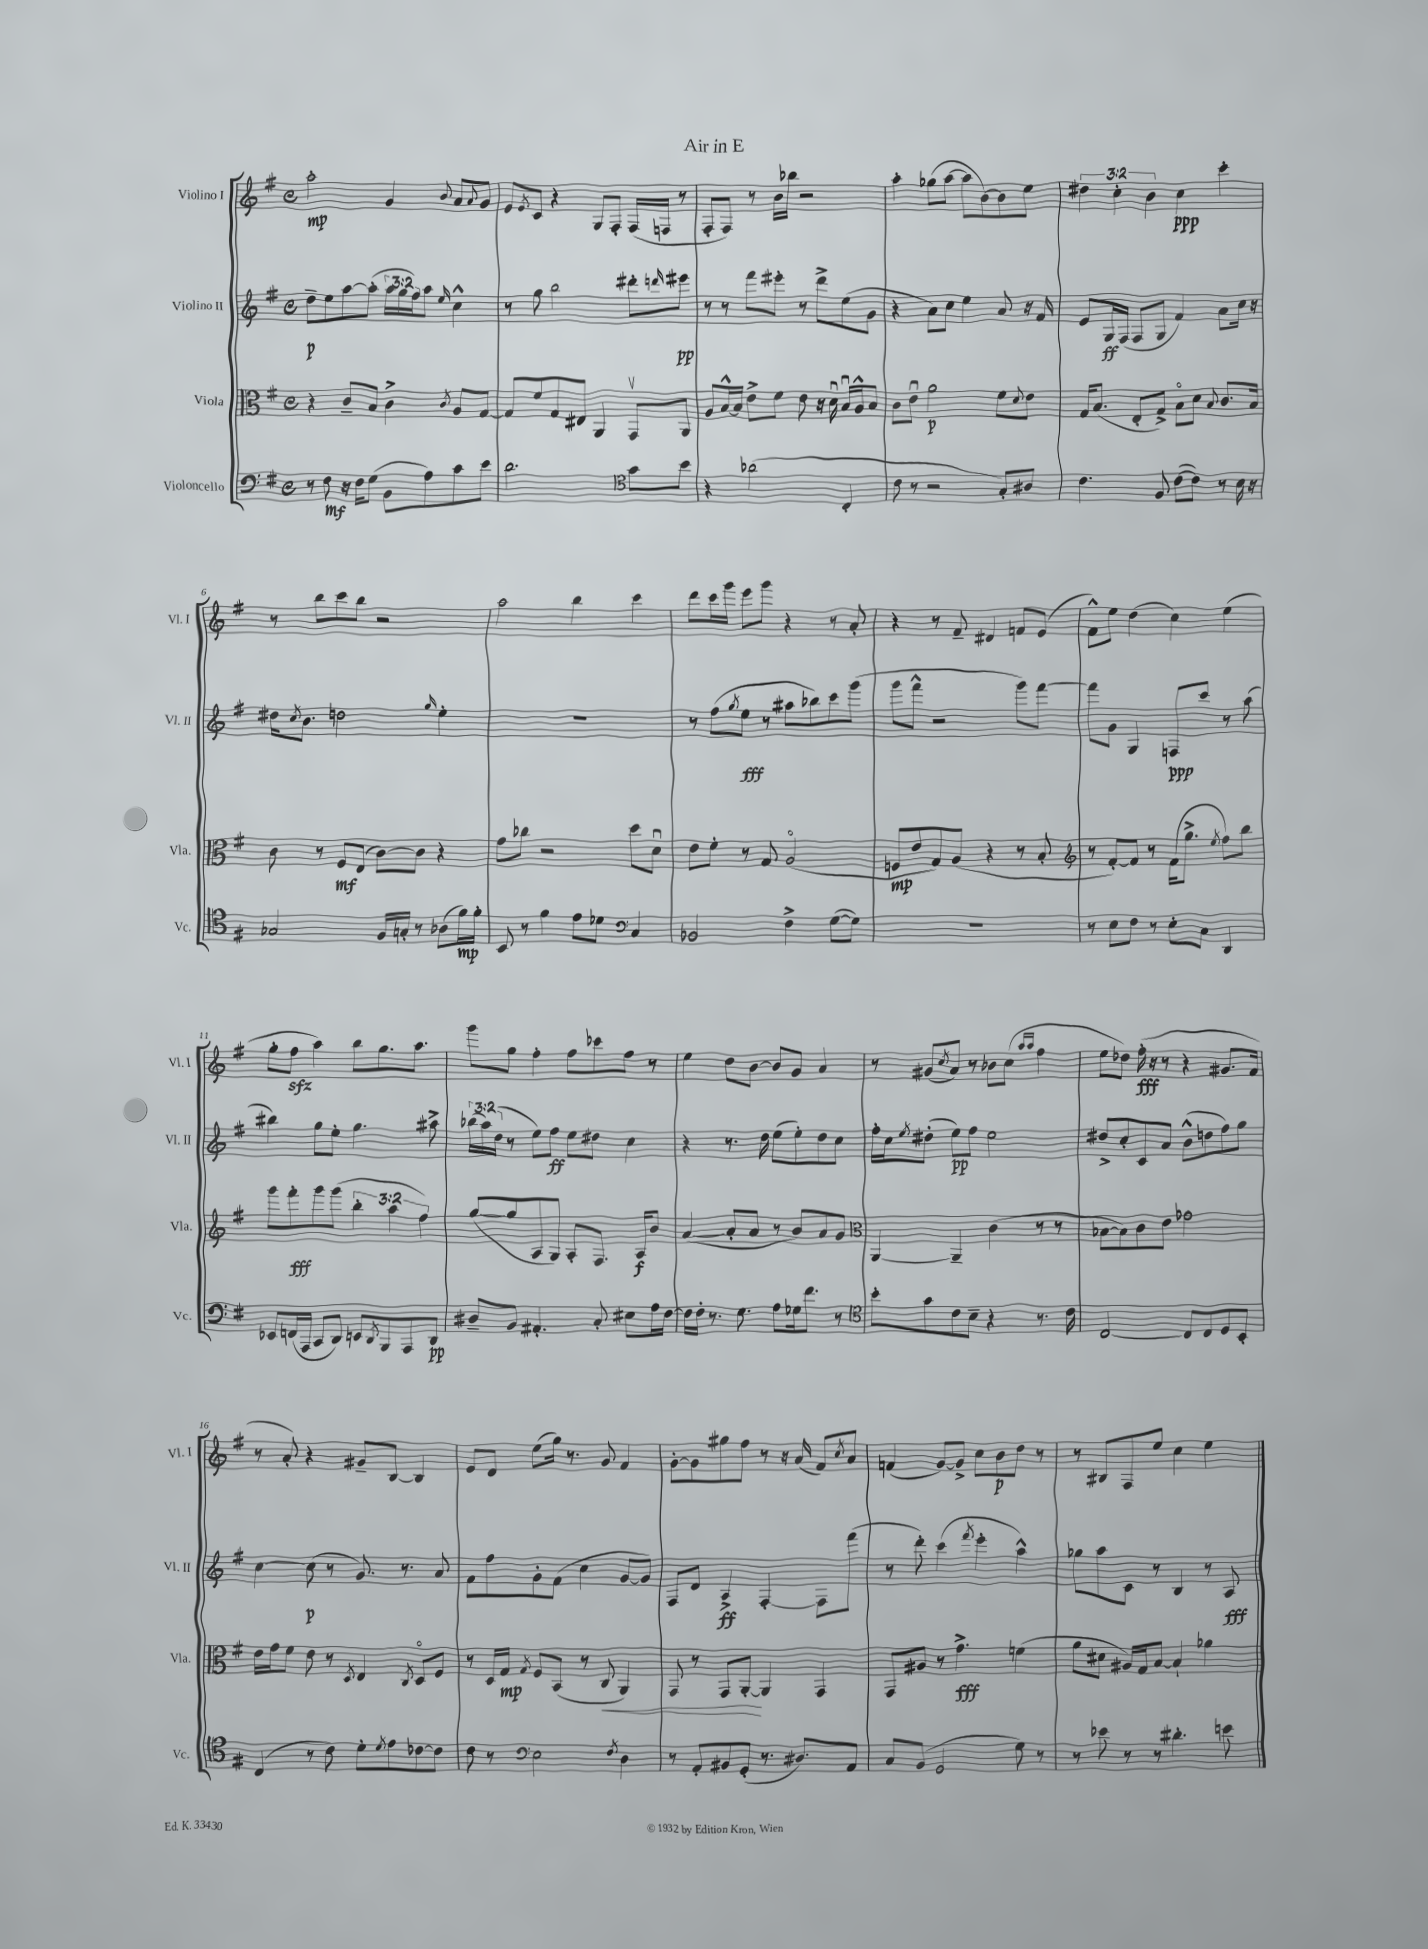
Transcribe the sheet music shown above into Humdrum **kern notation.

**kern	**kern	**kern	**kern
*staff4	*staff3	*staff2	*staff1
*clefF4	*clefC3	*clefG2	*clefG2
*k[f#]	*k[f#]	*k[f#]	*k[f#]
*M4/4	*M4/4	*M4/4	*M4/4
*met(c)	*met(c)	*met(c)	*met(c)
8r	4r	8dd~\L	2aa'\
8F#\	.	8ee\	.
16r	8c~/L	[8aa\	.
16F#\LK	.	.	.
(8G\J	8B/J	(8aa'\]J	.
8BB\L	4c^\	24aa\LL	4g/
.	.	24gg\	.
.	.	24ff#\J)	.
8A\)	.	8aa\J	.
.	8qc/	16qqee/	8qqb/
8c\	8A/L	4cc^^\	8a/L
.	.	.	8qqa/
8e\J	[8G/J	.	8g/J
=	=	=	=
2.d\	8G/]L	8r	8e/L
.	.	.	8qe/
.	8f#/	8gg\	8c/J
.	8G/	2bb\	4r
.	8E#/J	.	.
.	4AA/	.	8G/L
.	.	.	8F#'/J
*clefC4	*	*	*
8g\L	8GGv/L	8ddd#'\L	(16F#/LL
.	.	.	16F/JJ
.	.	16qqddd/	.
8b\J	8AA/J	8eee#\J	8r
=	=	=	=
4r	8A/L	8r	8F#'/L
.	[16B^^/L	8r	8F#/J)
.	16B/]JJ	.	.
(2a-\	8e^\L	8fff#\L	8r
.	8f#\J	8eee#'\J	16b\LL
.	.	.	16bb-\JJ
.	8e\	8r	2r
.	16r	8ddd^\L	.
.	16du\	.	.
4C'/	16Bu/LL	(8ee\	.
.	16A^^/J	.	.
.	8B/J	8g\J	.
=	=	=	=
8c\	8c\L	4r	4aa'\
8r	8eu\J	.	.
2r	2a\	8a\L)	(8gg-\L
.	.	8cc\J	[8aa\J
.	.	4ee\	8aa\]L
.	.	.	[8b\)
8G'/L)	8f#\L	8a/	8b\]
.	8qqd/	.	.
8A#/J	8e\J	16r	8ee\J
.	.	16f#/	.
=	=	=	=
4.c\	16G/LK	8e/L	6dd#\
.	(8.B/J	.	.
.	.	16G/L	.
.	.	.	6cc'\
.	.	(16F#/JJ	.
.	8E'/L	8F#/L	.
.	.	.	6b\
8F#/	8G^/J)	8G/J	.
([8c\L	8Bo\L	4f#/)	4cc\
8c\]J)	8d\J	.	.
.	8qqB/	.	.
8r	8.c/L	8a\L	4ccc'\
16B\	.	16cc\Jk	.
16r	16B/Jk	16r	.
=	=	=	=
2G-/	8c\	16dd#\LK	8r
.	.	8qcc/	.
.	.	8.b\J	.
.	8r	.	8bb\L
.	8F#/L	2dd\	8ccc\
.	(8E/J	.	8bb\J
16F#/LL	[8c\L)	.	2r
16G'/JJ	.	.	.
8r	8c\]J	.	.
.	.	16qqgg/	.
(8A-\L	4r	4ee'\	.
16f#\L)	.	.	.
16f#'\JJ	.	.	.
=	=	=	=
8BB/	8g\L	1r	2aa\
8r	8cc-\J	.	.
4f#\	2r	.	.
8e\L	.	.	4bb\
8d-\J	.	.	.
*clefF4	*	*	*
4C/	8dd\L	.	4ccc\
.	8du\J	.	.
=	=	=	=
2BB-/	8e\L	8r	8ddd\L
.	8f#'\J	(8ff#\L	16ccc\L
.	.	.	16ggg\JJ
.	.	8qgg/	.
.	8r	8ee\J	8eee\L
.	8G/	8r	8ggg\J
4F#^\	(2Ao/	8aa#\L	4r
.	.	8bb-\)	.
([8G\L	.	8ccc\	8r
8G\]J)	.	(8ggg\J	8a'/
=	=	=	=
1r	8F/L	8ggg\L	4r
.	8e/	8fff#^^\J	.
.	8G/)	2r	8r
.	(8A/J	.	8f#~/
.	4r	.	4d#/
.	8r	8ggg\L)	8f/L
.	8B'/	[8fff#\J	(8e/J
=	=	=	=
*	*clefG2	*	*
8r	8r	8fff#\]L	8f#^^\L)
8E\L	[8f#'/L)	8g\J	8ee\J
8F#\J	8f#/]J	4G/	(4dd\
8r	8r	.	.
8E'\L	(16f#\LK	8F/L	4cc\)
.	8.gg^\J	.	.
8C\J	.	8ccc/J	.
.	8qee/	.	.
4DD/	8ff#\L)	8r	(4ee\
.	8bb\J	(8aa\	.
=	=	=	=
8EE-/L	8ggg\L	4bb#\)	8gg'\L
(16FF/L	8fff#'\	.	8ff#\J
16AAA/JJ	.	.	.
8CC/L	8ggg\	8gg\L	4aa\)
8DD/J)	(8ggg\J	8ee'\J	.
8EE/L	6bb'\	4.gg\	8bb\L
8qDD/	.	.	.
8BBB/	.	.	8.gg\
.	6aa\	.	.
8AAA/	.	.	.
.	.	.	8.aa\J
.	6ff#\)	.	.
8DD/J	.	8aa#^\	.
=	=	=	=
8D#~/L	([8gg/L	(24bb-\LL	8ggg\L
.	.	24aa\)	.
.	.	(24dd\JJ	.
8BB/J	8gg/]	8r	8gg\J
4.AA#'/	8A/	8ee\L)	4ff#'\
.	8G/J)	8ff#\J	.
.	8A'/L	8ee\L	8ff#\L
8C'/	8.F#/J	8dd#\J	8ccc-\
8E#\L	.	4cc\	8ff#\J
.	16A/LK	.	.
16A\L	8b/J	.	8r
[16F#\JJ	.	.	.
=	=	=	=
16F#\]LL	([4a/	4r	4ee\
16F#'\JJ	.	.	.
8.r	.	.	.
.	8a'/]L	8.r	8dd\L
8.G\	.	.	.
.	8a/J	.	[8b\J
.	.	16dd\	.
8A\L	8r	(8ee\L	8b/]L
16G-\k	8b/L)	8ee'\)	8g/J
8.f#\J	.	.	.
.	8a/	8dd\	4a/
8r	8g/J	8cc\J	.
=	=	=	=
*clefC4	*clefC3	*	*
8b'\L	[4AA/	16ff#'\LL	8r
.	.	16cc\J	.
.	.	8qee/	.
8g\	.	(8dd#'\J	(8g#/L
.	.	.	8qcc/
8c\	4AA~/]	8ee\L)	8a/J)
8B~\J	.	8ff#\J	8r
4r	(4c\	2ee\	8b-\L
.	.	.	(8cc\J
.	.	.	16qqaa/LL
.	.	.	16qqaa/JJ
8.r	8r	.	4ff#\
.	8r	.	.
16c\	.	.	.
=	=	=	=
[2C/	[8B-\L	8dd#^/L	8ee\L
.	8B-\])	8cc'/	8dd-\J)
.	8c\	8c/	(16ff#'\
.	.	.	16r
.	8e\J	8a/J	8r
8C/]L	2g-\	(8b^^\L	4r
8C/	.	8dd\	.
8D/	.	8ff#\)	8.g#/L
8BB'/J	.	8gg\J	.
.	.	.	16f#/Jk
=	=	=	=
(4C/	16e\LL	[4cc\	8r
.	16g\J	.	.
.	8f#\J	.	8a'/)
8r	8e\	(8cc\]	4r
8c\)	8r	8r	.
.	8qD/	.	.
8d'\L	4E/	8.g/)	8g#~/L
8qd/	.	.	.
8e\	.	.	[8B/J
.	.	8.r	.
.	8qC/	.	.
[8c-\	8Do/L	.	4B/]
8c-\]J	8F#/J	8a/	.
=	=	=	=
8c\	8r	8f#\L	8e/L
8r	16D/LL	8ff#\	8d/J
.	16G/JJ	.	.
*clefF4	*	*	*
.	8qG/	.	.
2E\	8F#/L	8g'\	(8ee\L
.	(8BB/J	(8f#\J	16gg\Jk)
.	.	.	8.r
.	8r	4cc\	.
.	8C/	.	8g/
8qF#/	.	.	.
4D\	4AA/)	[8g/L	4f#/
.	.	8g/]J)	.
=	=	=	=
8r	8GG/	8F#/L	[8g'\L
8AA'/L	8r	8d/J	8g\]
8BB#/	8GG/L	4A^/	8gg#\
(8GG'/J	[8AA'/J	.	8ff#\J
8.r	4AA/]	[4F#'/	8r
.	.	.	16r
8.D#/L)	.	.	(16a/
.	4GG/	8F#\]L	8f#/L)
.	.	.	8qcc/
8AA/J	.	(8fff#\J	8a/J
=	=	=	=
8C/L	8GG/L	8r	(4f/
(8BB/J	8A#/J	8ddd'\)	.
2GG/	8r	(4ccc\	[8g/L)
.	4.g^\	.	8g^/]J
.	.	8qfff#/	.
.	.	4eee'\	8cc\L
.	.	.	8b\
8G\)	(4f\	4aa^^\)	8dd\J
8r	.	.	8r
=	=	=	=
8r	8a\L	8gg-\L	8r
8e-\	8d#\J	8aa\	8B#/L
8r	16A#/LL)	8c\J	8F#/
.	16G/J	.	.
8r	[8B/J	8r	8ee/J
4.d#'\	4B`/]	4B/	4cc\
.	4a-\	8r	4ee\
8e\	.	8A/	.
==	==	==	==
*-	*-	*-	*-
